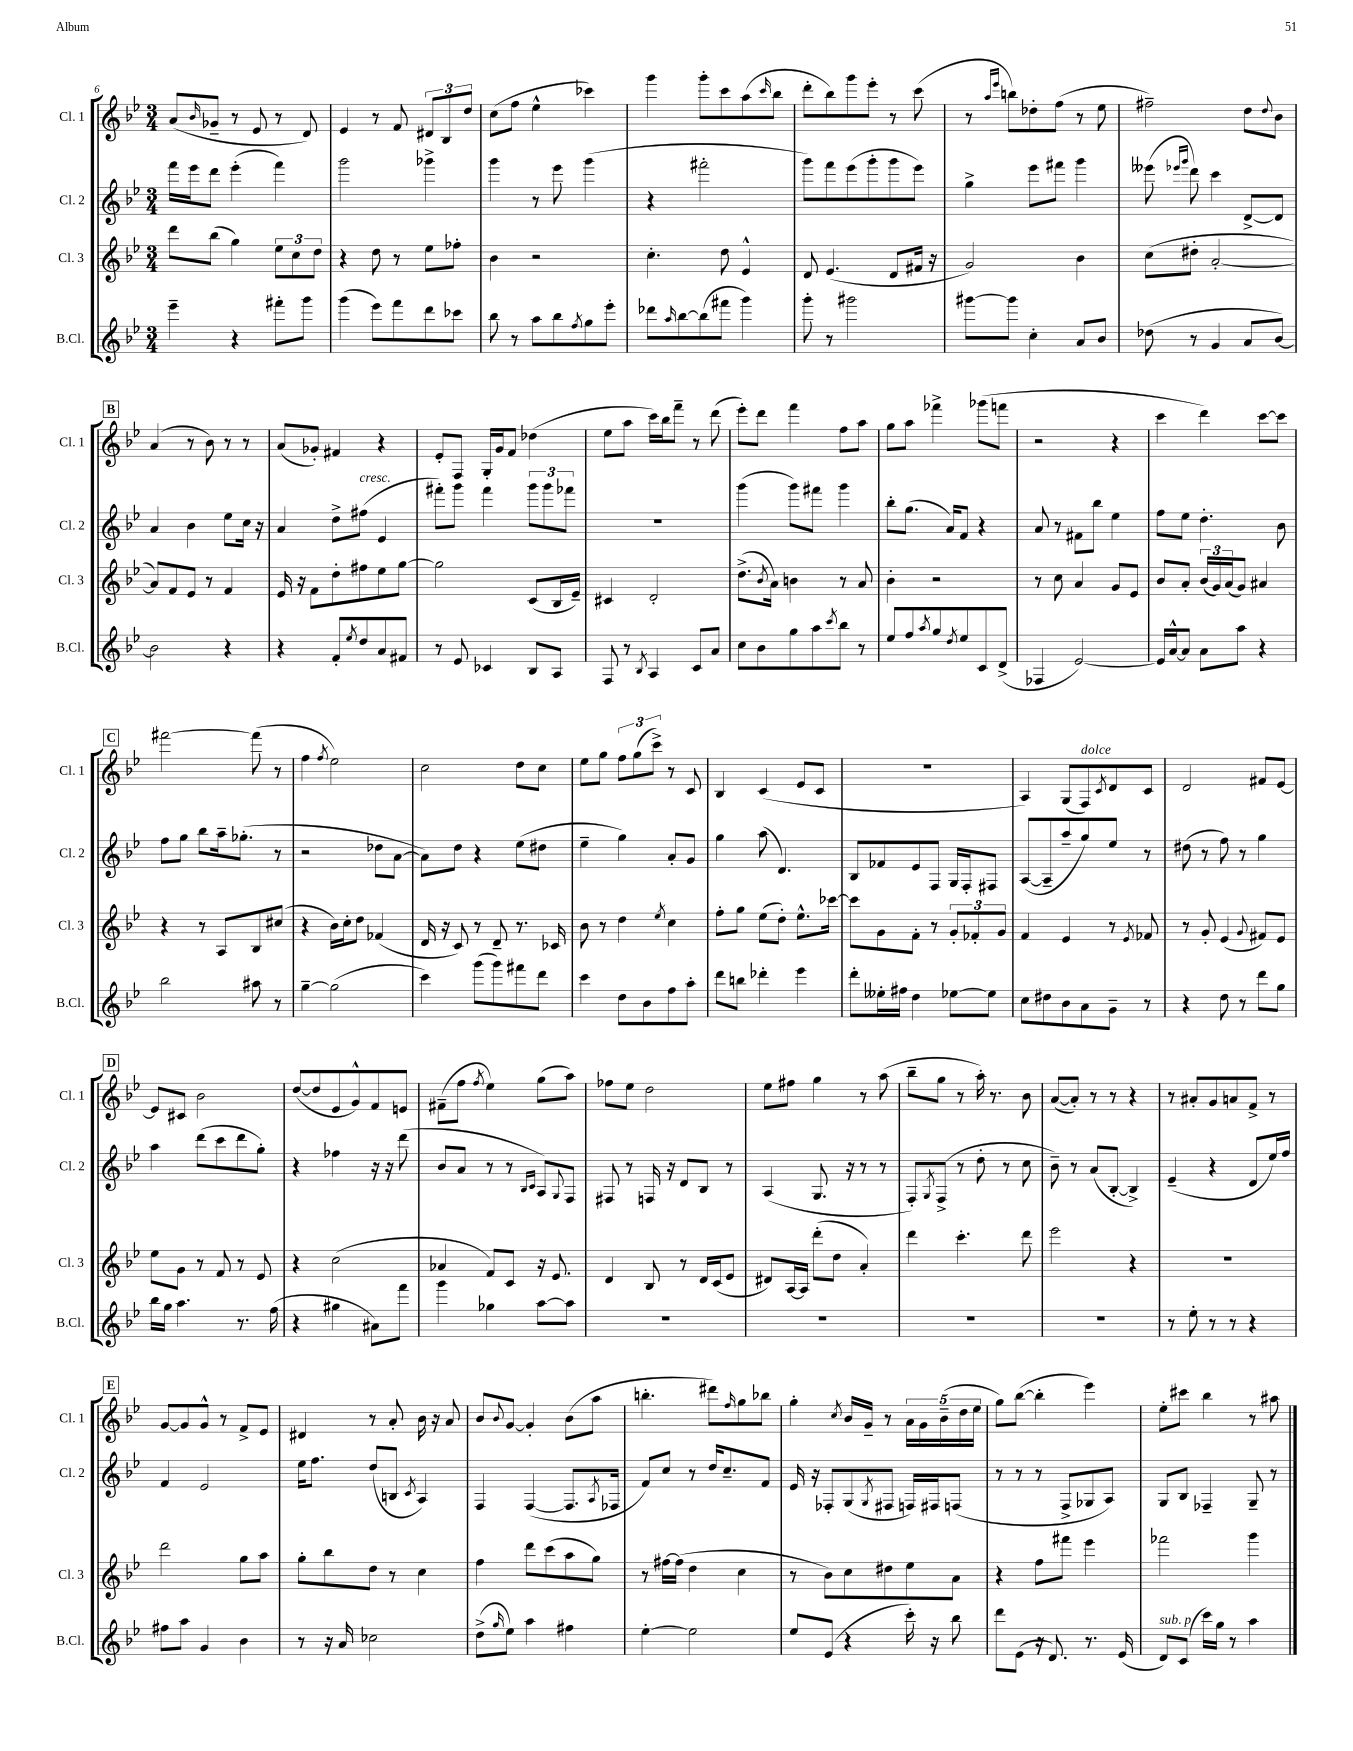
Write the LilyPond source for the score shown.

<<
\new StaffGroup <<
\new Staff = "s0" \with { instrumentName = "Cl. 1" shortInstrumentName = "Cl. 1" } {
    \clef treble \key bes \major \numericTimeSignature \time 3/4
    a'8( \grace { bes'16 } ges'8-- r8 ees'8 r8 d'8) |
    ees'4 r8 f'8 \tuplet 3/2 { dis'8 bes8 d''8 } |
    c''8( f''8 ees''4-^ ces'''4) |
    g'''4 g'''8-. c'''8 a''8( \grace { c'''16 } bes''8 |
    d'''8-. bes''8) g'''8 ees'''8-. r8 c'''8( |
    r8 \grace { a''16 ees'''16 } b''8) des''8-. f''8( r8 ees''8 |
    fis''2--) d''8 \appoggiatura { d''8 } bes'8 |
    \mark \markup { \box "B" } a'4( r8 bes'8) r8 r8 |
    a'8( ges'8-.) fis'4 r4 |
    ees'8-. f8 g16-. g'16 f'8 des''4( |
    ees''8 a''8 c'''16) bes''16 f'''8-- r8 d'''8( |
    ees'''8-.) d'''8 f'''4 f''8 a''8 |
    g''8 a''8 fes'''4-> ges'''8( f'''8 |
    r2 r4 |
    c'''4 d'''4) c'''8~ c'''8 |
    \mark \markup { \box "C" } fis'''2~ fis'''8( r8 |
    f''4 \acciaccatura { f''8 } ees''2) |
    c''2 d''8 c''8 |
    ees''8 g''8 \tuplet 3/2 { f''8 g''8( c'''8->) } r8 c'8 |
    bes4 c'4( ees'8 c'8 |
    R2. |
    a4) g8( f8^\markup { \italic "dolce" }) \acciaccatura { c'8 } d'8 c'8 |
    d'2 fis'8 ees'8~ |
    \mark \markup { \box "D" } ees'8 cis'8 bes'2 |
    d''8~( d''8 ees'8 g'8-^) f'8 e'8 |
    fis'8--( f''8 \acciaccatura { f''8 } ees''4) g''8( a''8) |
    fes''8 ees''8 d''2 |
    ees''8 fis''8 g''4 r8 a''8( |
    bes''8-- g''8 r8 a''16-.) r8. bes'8 |
    a'8~( a'8-.) r8 r8 r4 |
    r8 ais'8-. g'8 a'8 f'8-> r8 |
    \mark \markup { \box "E" } g'8~ g'8 g'8-^ r8 f'8-> ees'8 |
    dis'4 r8 a'8-. bes'16 r16 a'8 |
    bes'8 \appoggiatura { bes'8 } g'8~ g'4-. bes'8( a''8 |
    b''4.-. dis'''8) \grace { f''16 } g''8 bes''8 |
    g''4-. \acciaccatura { c''8 } bes'16 g'16-- r8 \tuplet 5/4 { a'16 g'16 bes'16--( d''16 ees''16 } |
    g''8) bes''8~( bes''4-. ees'''4) |
    ees''8-. cis'''8 bes''4 r8 ais''8 \bar "|." |
}
\new Staff = "s1" \with { instrumentName = "Cl. 2" shortInstrumentName = "Cl. 2" } {
    \clef treble \key bes \major \numericTimeSignature \time 3/4
    f'''16 ees'''16 d'''8 ees'''4-.( f'''4) |
    g'''2 ges'''4-> |
    g'''4 r8 ees'''8 g'''4( |
    r4 fis'''2-. |
    g'''8) f'''8 ees'''8( g'''8-. g'''8 ees'''8) |
    g''4-> ees'''8 fis'''8 g'''4 |
    eeses'''8( \grace { ees'''16 g'''16 } d'''8) c'''4 d'8~-> d'8 |
    \mark \markup { \box "B" } a'4 bes'4 ees''8 c''16 r16 |
    a'4 d''8-> fis''8^\markup { \italic "cresc." }( ees'4 |
    fis'''8-.) g'''8 fis'''4 \tuplet 3/2 { g'''8 g'''8 fes'''8 } |
    R2. |
    g'''4( g'''8) fis'''8 g'''4 |
    bes''8-. g''8.( a'16) f'8 r4 |
    a'8 r8 fis'8 bes''8 ees''4 |
    f''8 ees''8 d''4.-. bes'8 |
    \mark \markup { \box "C" } f''8 g''8 bes''8 a''16-- ges''8.-.( r8 |
    r2 des''8 a'8~ |
    a'8) d''8 r4 ees''8( dis''8 |
    ees''4-- g''4) a'8-. g'8 |
    g''4 a''8( d'4.) |
    bes8 fes'8 ees'8 f8 g16 f16-. fis8 |
    a8~( a8-- a''8-- g''8) ees''8 r8 |
    dis''8( r8 f''8) r8 g''4 |
    \mark \markup { \box "D" } a''4 d'''8( c'''8 d'''8 g''8-.) |
    r4 fes''4 r16 r16 d'''8( |
    bes'8 a'8 r8 r8 \grace { bes16 c'16 } a8) \appoggiatura { g8 } f8 |
    fis8 r8 f16 r16 d'8 bes8 r8 |
    a4( g8. r16 r8 r8 |
    f8-.) \acciaccatura { g8 } f8->( r8 d''8-. r8 c''8 |
    bes'8--) r8 a'8( bes8~-. bes4->) |
    ees'4--( r4 d'8 ees''16) f''16 |
    \mark \markup { \box "E" } f'4 ees'2 |
    ees''16 f''8. d''8( b8 \acciaccatura { c'8 } a4) |
    f4 f4~( f8. \acciaccatura { a8 } fes16 |
    f'8) c''8 r8 d''16 c''8.-- f'8 |
    ees'16 r16 fes8-. g8( \acciaccatura { g8 } fis8 f16) fis16 f8( |
    r8 r8 r8 f8-> ges8 a8) |
    g8 bes8 fes4-- g8-- r8 \bar "|." |
}
\new Staff = "s2" \with { instrumentName = "Cl. 3" shortInstrumentName = "Cl. 3" } {
    \clef treble \key bes \major \numericTimeSignature \time 3/4
    d'''8 bes''8( g''4) \tuplet 3/2 { ees''8 c''8 d''8 } |
    r4 d''8 r8 ees''8 fes''8-. |
    bes'4 r2 |
    c''4.-. d''8 ees'4-^ |
    d'8 ees'4.( d'8 fis'16 r16 |
    g'2) bes'4 |
    c''8( dis''8-. a'2~-. |
    \mark \markup { \box "B" } a'8) f'8 ees'8 r8 f'4 |
    ees'16 r16 f'8 d''8-. fis''8 ees''8 g''8~ |
    g''2 c'8( bes16 ees'16--) |
    cis'4 d'2-. |
    d''8.->( \acciaccatura { bes'8 } a'16) b'4 r8 a'8 |
    bes'4-. r2 |
    r8 c''8 a'4 g'8 ees'8 |
    bes'8 a'8-. \tuplet 3/2 { bes'16( g'16) a'16( } g'8) ais'4 |
    \mark \markup { \box "C" } r4 r8 a8 bes8 cis''8( |
    r4 bes'16) c''16-. d''8 fes'4( |
    d'16 r16 c'8) r8 d'8-- r8. ces'16 |
    bes'8 r8 d''4 \acciaccatura { ees''8 } c''4 |
    f''8-. g''8 ees''8( d''8-.) ees''8.-^ ces'''16~ |
    ces'''8 g'8 f'8-. r8 \tuplet 3/2 { g'8-. fes'8-. g'8 } |
    f'4 ees'4 r8 \acciaccatura { ees'8 } fes'8 |
    r8 g'8-. ees'4( \appoggiatura { g'8 } fis'8) ees'8 |
    \mark \markup { \box "D" } ees''8 g'8 r8 f'8 r8 ees'8 |
    r4 c''2( |
    aes'4 f'8) c'8 r16 ees'8. |
    d'4 bes8 r8 d'16 c'16( ees'8 |
    dis'8) a16~ a16 d'''8-.( d''8 a'4-.) |
    d'''4 c'''4.-. d'''8 |
    ees'''2 r4 |
    R2. |
    \mark \markup { \box "E" } d'''2 g''8 a''8 |
    g''8-. bes''8 d''8 r8 c''4 |
    f''4 d'''8 c'''8( a''8 g''8) |
    r8 fis''16~ fis''16( d''4 c''4 |
    r8 bes'8) c''8 dis''8 ees''8 a'8 |
    r4 f''8 fis'''8 ees'''4 |
    fes'''2 g'''4 \bar "|." |
}
\new Staff = "s3" \with { instrumentName = "B.Cl." shortInstrumentName = "B.Cl." } {
    \clef treble \key bes \major \numericTimeSignature \time 3/4
    ees'''4-- r4 fis'''8-. g'''8 |
    g'''4( ees'''8) f'''8 d'''8 ces'''8 |
    bes''8 r8 a''8 bes''8 \acciaccatura { f''8 } g''8 ees'''8-. |
    des'''8 \grace { a''16 } bes''8~ bes''8( fis'''8 g'''4) |
    g'''8-. r8 gis'''2 |
    gis'''8~ gis'''8 c''4-. a'8 bes'8 |
    des''8( r8 g'4 a'8 bes'8~) |
    \mark \markup { \box "B" } bes'2 r4 |
    r4 f'8-. \acciaccatura { ees''8 } d''8 a'8 fis'8 |
    r8 ees'8 ces'4 bes8 a8 |
    f8 r8 \acciaccatura { bes8 } a4 c'8 a'8 |
    c''8 bes'8 g''8 a''8 \acciaccatura { c'''8 } bes''8 r8 |
    ees''8 f''8 \acciaccatura { a''8 } g''8 \acciaccatura { d''8 } ees''8 c'8 d'8->( |
    fes4 ees'2~) |
    ees'16 a'16~-^ a'8 a'8 a''8 r4 |
    \mark \markup { \box "C" } bes''2 ais''8 r8 |
    g''4~-- g''2( |
    c'''4) g'''8( g'''8) fis'''8 d'''8 |
    c'''4 d''8 bes'8 f''8 a''8-. |
    d'''8 b''8 des'''4-. ees'''4 |
    d'''8-. eeses''16-. fis''16 d''4 ees''8~ ees''8 |
    c''8 dis''8 bes'8 a'8 g'8-- r8 |
    r4 d''8 r8 d'''8 g''8 |
    \mark \markup { \box "D" } bes''16 g''16 a''4. r8. f''16( |
    r4 gis''4 ais'8) f'''8 |
    g'''4 ges''4 a''8~ a''8 |
    R2. |
    R2. |
    R2. |
    R2. |
    r8 ees''8-. r8 r8 r4 |
    \mark \markup { \box "E" } fis''8 a''8 g'4 bes'4 |
    r8 r16 a'16 ces''2 |
    d''8->( \grace { g''16 } ees''8) a''4 fis''4 |
    ees''4~-. ees''2 |
    ees''8 ees'8( r4 c'''16-.) r16 bes''8 |
    d'''8 ees'8( r16 d'8.) r8. ees'16( |
    d'8^\markup { \italic "sub. p" }) c'8( c'''16) g''16 r8 a''4 \bar "|." |
}
>>
>>
\layout { \context { \Score currentBarNumber = #6 } }
